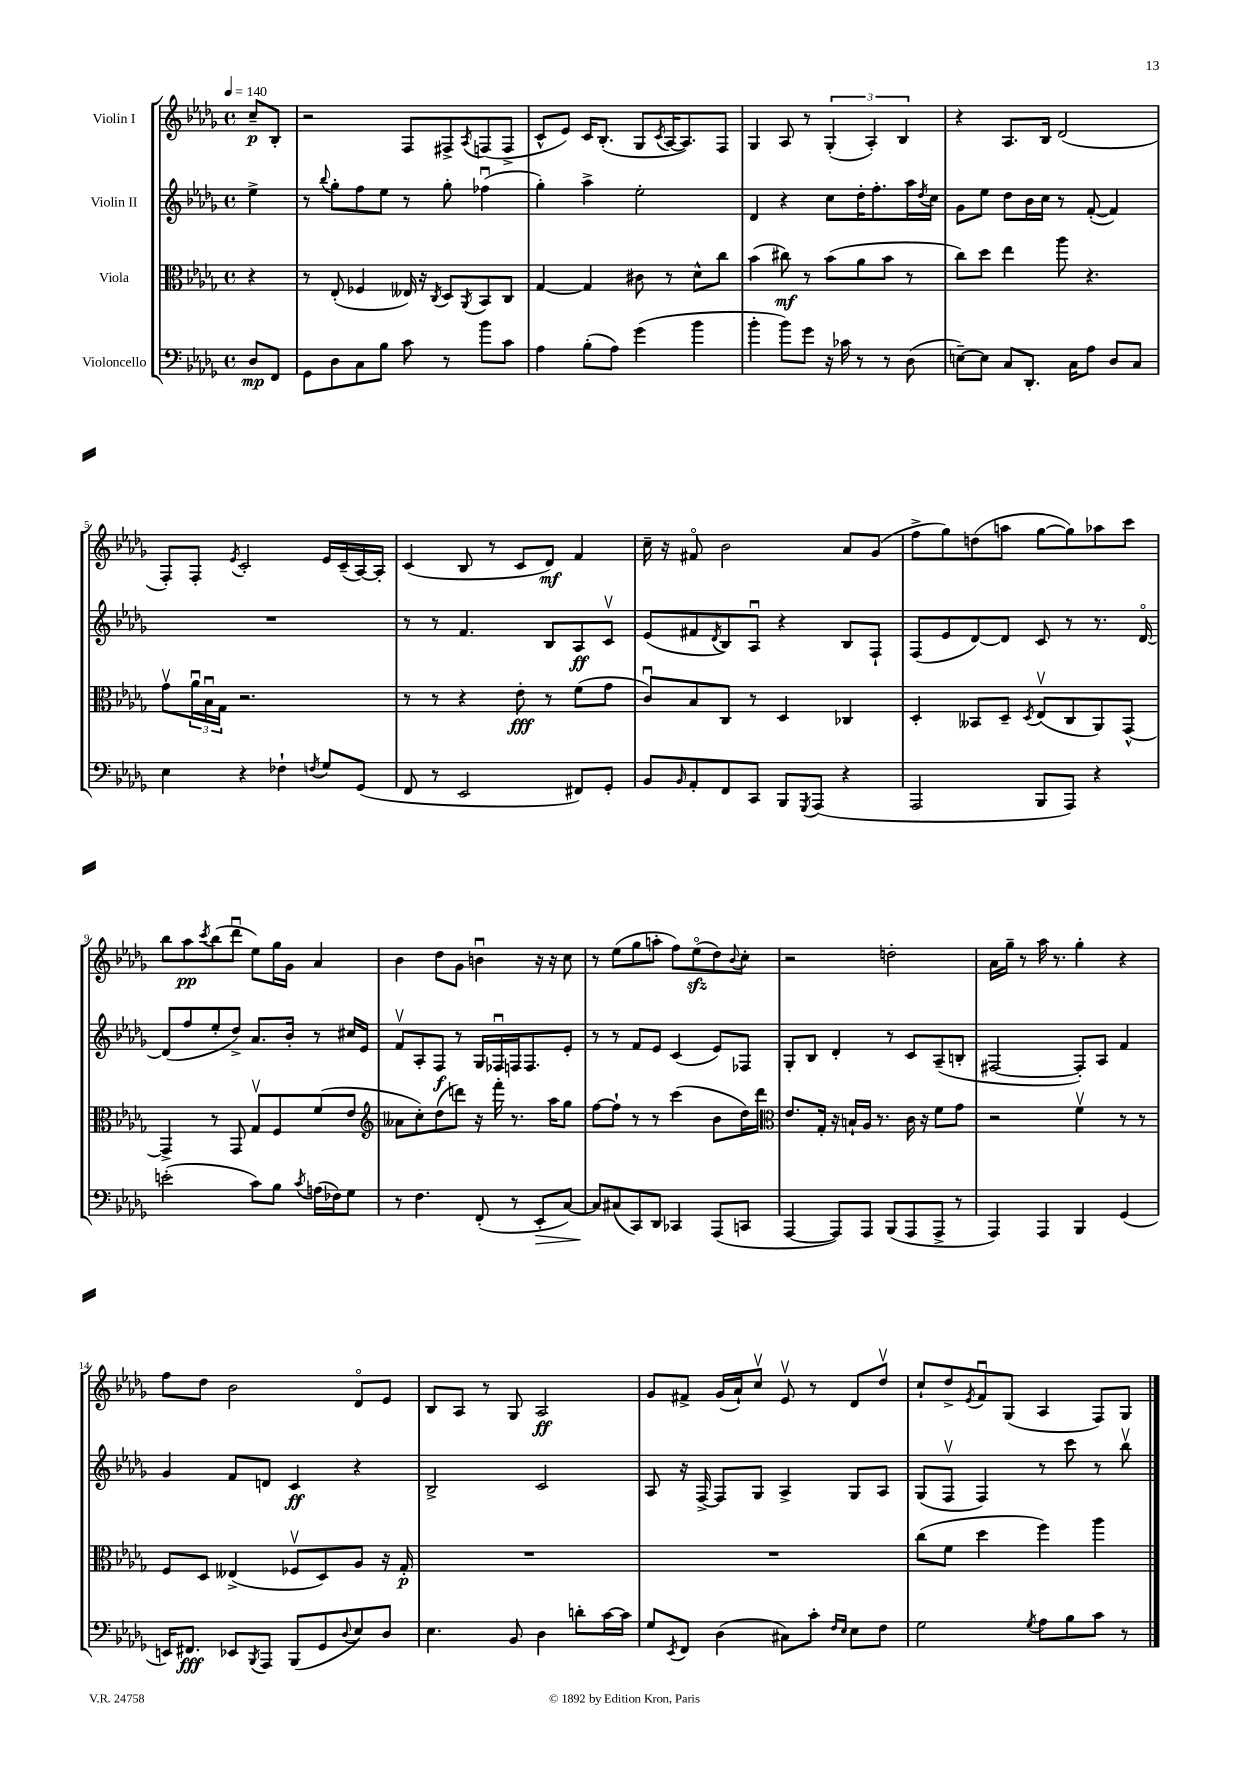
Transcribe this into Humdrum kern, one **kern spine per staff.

**kern	**kern	**kern	**kern
*staff4	*staff3	*staff2	*staff1
*clefF4	*clefC3	*clefG2	*clefG2
*k[b-e-a-d-g-]	*k[b-e-a-d-g-]	*k[b-e-a-d-g-]	*k[b-e-a-d-g-]
*M4/4	*M4/4	*M4/4	*M4/4
*met(c)	*met(c)	*met(c)	*met(c)
*MM140	*MM140	*MM140	*MM140
8D-/L	4r	4ee-^\	8cc~/L
8FF/J	.	.	8B-'/J
=	=	=	=
8GG-\L	8r	8r	2r
.	.	8qqbb-/	.
8D-\	(8E-'/	8gg-'\L	.
8C\	4F-/	8ff\	.
8B-\J	.	8ee-\J	.
8c\	16E--/)	8r	8F/L
.	16r	.	.
.	8qC/	.	.
8r	8D-/L	8gg-'\	8F#^/
.	8qAA-/	.	8qA-/
8b-\L	8BB-/	(4ff-u\	(8F/
8c\J	8C/J	.	8F^/J
=	=	=	=
4A-\	[4G-/	4gg-'\)	8c^^/L
.	.	.	8e-/J)
(8B-'\L	4G-/]	4aa-^\	16c/LK
.	.	.	(8.B-'/J
8A-\J)	.	.	.
(4g-\	8c#\	2ee-'\	8G-/L
.	.	.	8qc/
.	8r	.	[16A-/K
.	.	.	8.A-/])
4b-\	8d-^^\L	.	.
.	8cc\J	.	8F/J
=	=	=	=
4b-'\	(4b-\	4d-/	4G-/
8b-\L)	8cc#\)	4r	8A-/
8g-\J	8r	.	8r
16r	(8b-\L	8cc\L	(6G-'/
16c-\	.	.	.
8r	8a-\	16dd-'\K	.
.	.	.	6A-'/)
.	.	8.ff'\	.
8r	8b-\J	.	.
.	.	.	6B-/
(8D-\	8r	16aa-\L	.
.	.	8qdd-/	.
.	.	16cc\JJ	.
=	=	=	=
[8E~\L)	8cc\L)	8g-\L	4r
8E\]J	8dd-\J	8ee-\J	.
8C/L	4ee-\	8dd-\L	8.A-/L
8.DD-'/J	.	16b-\L	.
.	.	16cc\JJ	16B-/Jk
.	8aa-\	8r	(2d-/
16C\LK	.	.	.
8A-\J	4.r	([8f'/	.
8D-/L	.	4f/])	.
8C/J	.	.	.
=	=	=	=
4E-\	8g-v\L	1r	8F'/L)
.	24a-u\L	.	8F'/J
.	24B-u\	.	.
.	24G-\JJ	.	.
.	.	.	8qe-/
4r	2.r	.	2c'/
4F-`\	.	.	.
8qF/	.	.	.
8G-/L	.	.	16e-/LL
.	.	.	(16c~/
(8GG-/J	.	.	[16A-/)
.	.	.	16A-'/]JJ
=	=	=	=
8FF/	8r	8r	(4c/
8r	8r	8r	.
2EE-/	4r	4.f/	8B-/
.	.	.	8r
.	8e-'\	.	8c/L
.	8r	8B-/L	8d-/J)
8FF#/L)	(8f\L	8A-/	4f/
8GG-'/J	8g-\J	8cv/J	.
=	=	=	=
8BB-/L	8cu/L)	(8e-/L	16cc~\
.	.	.	16r
16qqBB-/	.	.	.
8AA-'/	8B-/	8f#/	8f#o/
.	.	8qd-/	.
8FF/	8C/J	8B-/)	2b-\
8CC/J	8r	8A-u/J	.
8BBB-/L	4D-/	4r	.
8qGGG-/	.	.	.
(8AAA-/J	.	.	.
4r	4C-/	8B-/L	8a-/L
.	.	8F`/J	(8g-/J
=	=	=	=
2AAA-/	4D-'/	(8F/L	8ff^\L
.	.	8e-/	8gg-\)
.	8BB--/L	[8d-/)	(8dd\
.	8D-~/J	8d-/]J	8aa\J
.	8qD-/	.	.
8BBB-/L	(8E-v/L	8c/	[8gg-\L
8AAA-/J)	8C/	8r	8gg-\])
4r	8AA-/)	8.r	8aa-\
.	[8GG-^^/J	.	8ccc\J
.	.	[16d-o/	.
=	=	=	=
(2e'\	4GG-^/]	(8d-/]L	8bb-\L
.	.	8ff/	8aa-\
.	.	.	8qccc/
.	8r	8ee-'/	(8bb-\
.	8GG-/	8dd-^/J)	8ddd-u\J
8c\L)	8G-v/L	8.a-/L	8ee-\L)
8B-\J	8F/	.	16gg-\L
.	.	16b-'/Jk	16g-\JJ
8qc/	.	.	.
(16A\LL	(8f/	8r	4a-/
16F-\J)	.	.	.
8G-\J	8e-/J	16cc#/LL	.
.	.	16e-/JJ	.
=	=	=	=
*	*clefG2	*	*
8r	8a--\L	8fv/L	4b-\
4.F\	8cc'\)	8A-'/	.
.	(8dd-\	8F/J	8dd-\L
.	8ddd\J)	8r	8g-\J
(8FF'/	16r	16G-/LL	4bu\
.	16fff'\	16F-u/	.
8r	8.r	16F/J	.
.	.	8.F/	.
8EE-'/L	.	.	16r
.	16aa-\LK	.	16r
[8C/J)	8gg-\J	8e-'/J	8cc\
=	=	=	=
8C/]L	[8ff\L	8r	8r
(8C#/	8ff`\]J	8r	(8ee-\L
8CC/)	8r	8f/L	8gg-\
8DD-/J	8r	8e-/J	8aa'\J
4CC-/	(4ccc\	(4c/	8ff\L)
.	.	.	(8ee-o\
(8AAA-/L	8b-\L	8e-/L)	8dd-\)
.	.	.	8qqb-/
8CC/J	16dd-\L)	8F-/J	8cc'\J
.	16ddd-\JJ	.	.
=	=	=	=
*	*clefC3	*	*
[4AAA-/	8.e-/L	8G-'/L	2r
.	.	8B-/J	.
.	16G-'/Jk	.	.
8AAA-/]L)	16r	4d-'/	.
.	16B`/LL	.	.
8AAA-/J	16A-/JJ	.	.
.	8.r	.	.
(8BBB-/L	.	8r	2dd'\
8AAA-/	16c\	8c/L	.
.	16r	.	.
8AAA-^/J	8f\L	(8A-~/	.
8r	8g-\J	8B'/J	.
=	=	=	=
4AAA-/)	2r	[2F#/	16a-\LL
.	.	.	16gg-~\JJ
.	.	.	8r
4AAA-/	.	.	16aa-\
.	.	.	8.r
4BBB-/	4fv\	8F#'/]L)	4gg-'\
.	.	8A-/J	.
(4GG-/	8r	4f/	4r
.	8r	.	.
=	=	=	=
16EE/LK)	8F/L	4g-/	8ff\L
8.FF#/J	.	.	.
.	8D-/J	.	8dd-\J
8EE-/L	(4E--^/	8f/L	2b-\
8qBBB-/	.	.	.
8AAA-/J	.	8d/J	.
(8BBB-/L	8F-v/L	4c/	.
8GG-/	8D-/)	.	.
8qqD-/	.	.	.
8E-/)	8A-/J	4r	8d-o/L
8D-/J	16r	.	8e-/J
.	16G-'/	.	.
=	=	=	=
4.E-\	1r	2B-^/	8B-/L
.	.	.	8A-/J
.	.	.	8r
8BB-/	.	.	8G-/
4D-\	.	2c/	2A-/
8d'\L	.	.	.
[16c\L	.	.	.
16c\]JJ	.	.	.
=	=	=	=
8G-/L	1r	8A-/	8g-/L
8qEE-/	.	.	.
8FF/J	.	16r	8f#^/J
.	.	[16F^/	.
(4D-\	.	8F/]L	(16g-/LL
.	.	.	16a-`/J)
.	.	8G-/J	8ccv/J
8C#\L)	.	4A-^/	8e-v/
8c'\J	.	.	8r
16qqF/LL	.	.	.
16qqE-/JJ	.	.	.
8E-\L	.	8G-/L	8d-/L
8F\J	.	8A-/J	8dd-v/J
=	=	=	=
2G-\	(8cc\L	(8G-/L	8cc`/L
.	8f\J	8Fv/J	8dd-^/
.	.	.	8qe-/
.	4dd-\	4F/)	8fu/
.	.	.	(8G-/J
8qG-/	.	.	.
8A-\L	4ff\)	8r	4A-/
8B-\	.	8ccc\	.
8c\J	4aa-\	8r	8F/L)
8r	.	8bb-v\	8G-/J
==	==	==	==
*-	*-	*-	*-
